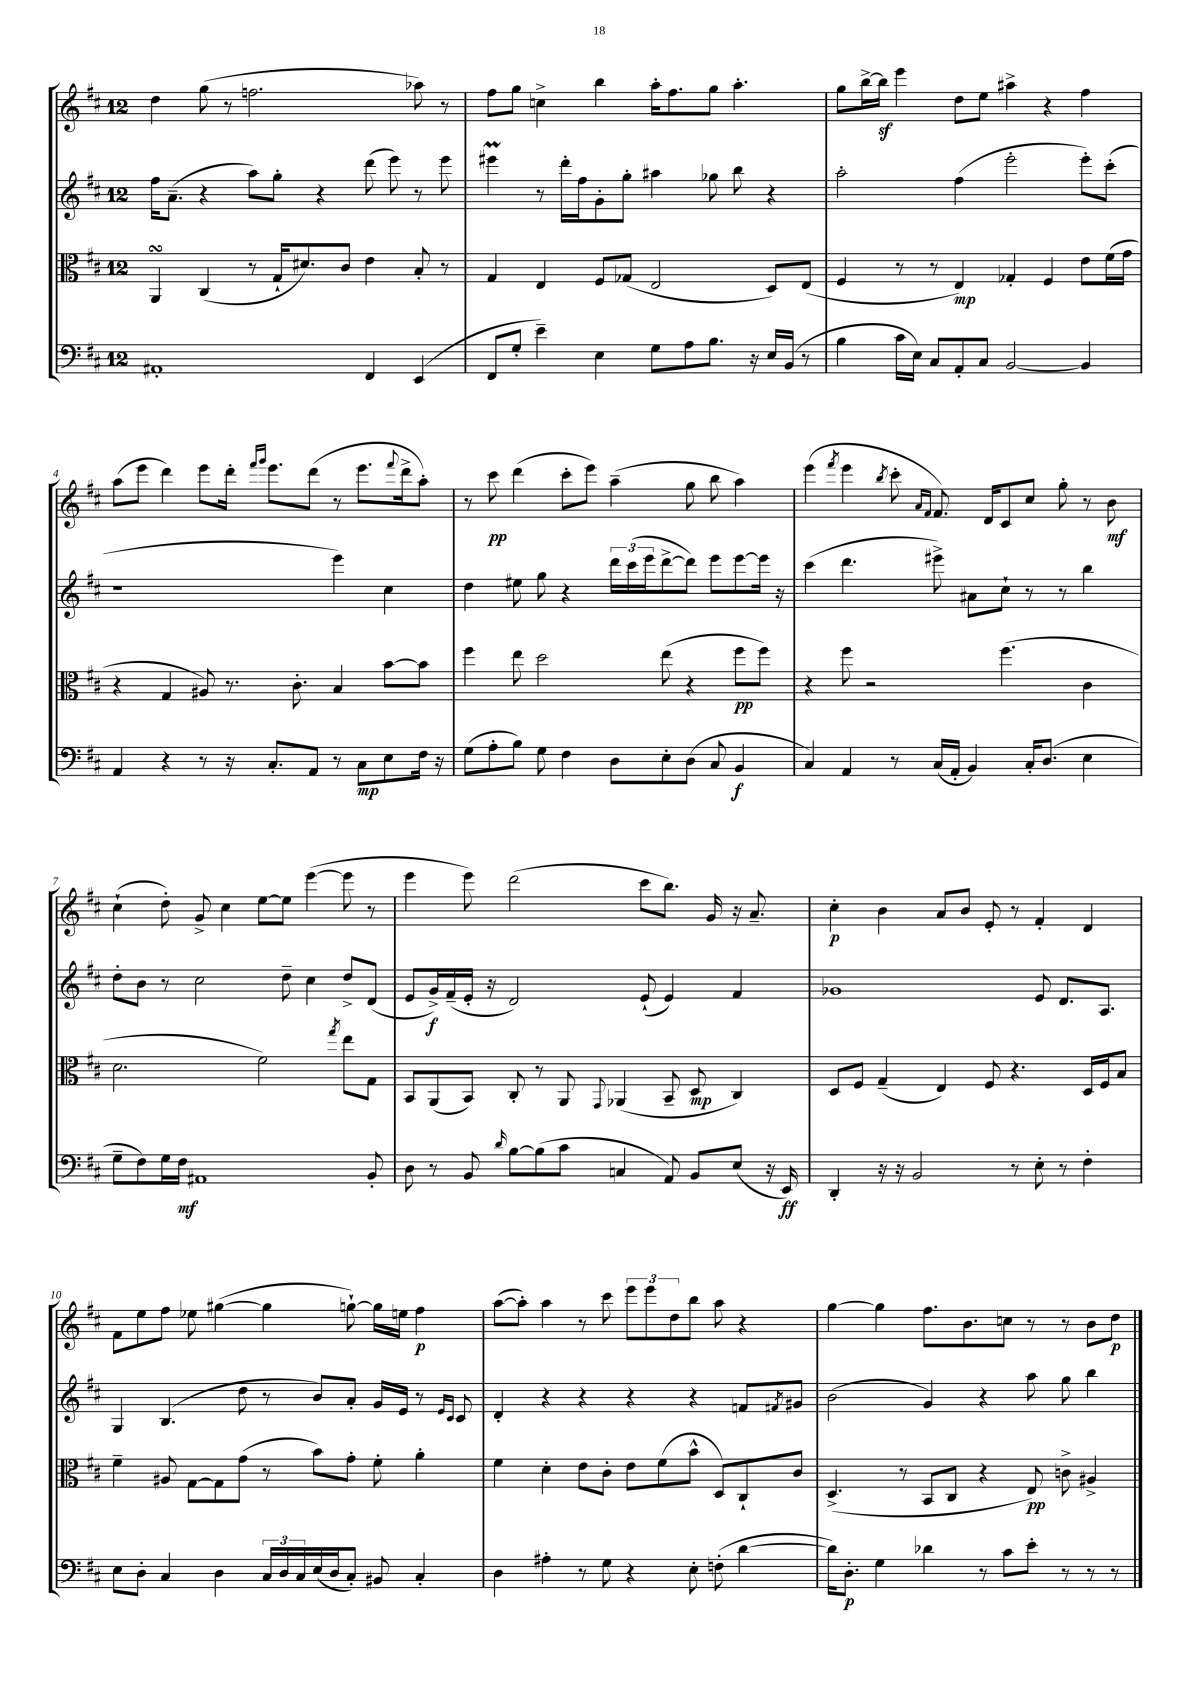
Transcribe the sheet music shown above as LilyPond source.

<<
\new StaffGroup <<
\new Staff = "s0" {
    \clef treble \key d \major \once \override Staff.TimeSignature.style = #'single-digit \time 12/8
    d''4 g''8( r8 f''2. aes''8) r8 |
    fis''8 g''8 c''4-> b''4 a''16-. fis''8. g''8 a''4.-. |
    g''8 b''16~-> b''16\sf e'''4 d''8 e''8 ais''4-> r4 fis''4 |
    a''8( e'''8 d'''4) e'''8 d'''16-. \grace { fis'''16 g'''16 } e'''8. d'''8( r8 e'''8. \appoggiatura { fis'''8 } d'''16-> a''8-.) |
    r8 cis'''8\pp d'''4( cis'''8-. e'''8) a''4--( g''8 b''8 a''4) |
    e'''4( \acciaccatura { fis'''8 } e'''4 \acciaccatura { b''8 } cis'''8-. \grace { a'16 fis'16 } fis'8.) d'16 cis'8 cis''8 g''8-. r8 b'8\mf |
    cis''4-!( d''8-.) g'8-> cis''4 e''8~ e''8 e'''4~( e'''8 r8 |
    e'''4 e'''8) d'''2( cis'''8 b''8.) g'16 r16 a'8.-- |
    cis''4-.\p b'4 a'8 b'8 e'8-. r8 fis'4-. d'4 |
    fis'8 e''8 fis''8 ees''8 gis''4~( gis''4 g''8~-!) g''16 e''16 fis''4\p |
    a''8~( a''8-.) a''4 r8 cis'''8 \tuplet 3/2 { e'''8 e'''8 d''8 } b''8 a''8 r4 |
    g''4~ g''4 fis''8. b'8. c''8 r8 r8 b'8 d''8\p \bar "|." |
}
\new Staff = "s1" {
    \clef treble \key d \major \once \override Staff.TimeSignature.style = #'single-digit \time 12/8
    fis''16 a'8.--( r4 a''8) g''8-. r4 d'''8( e'''8) r8 e'''8 |
    eis'''4\prall r8 d'''16-. fis''16 g'8-. g''8-. ais''4 ges''8 b''8 r4 |
    a''2-. fis''4( e'''2-. e'''8-.) cis'''8-.( |
    r1 e'''4) cis''4 |
    d''4 eis''8 g''8 r4 \tuplet 3/2 { d'''16 cis'''16( e'''16 } d'''8~-> d'''8) e'''8 e'''8~ e'''16 r16 |
    cis'''4( d'''4. eis'''8->) ais'8 cis''8-! r8 r8 b''4 |
    d''8-. b'8 r8 cis''2 d''8-- cis''4 d''8-> d'8( |
    e'8 g'16->\f) fis'16--( e'16-. r16 d'2) e'8-!( e'4) fis'4 |
    ges'1 e'8 d'8. a8. |
    g4 b4.( d''8 r8 b'8) a'8-. g'16 e'16 r8 \grace { e'16 cis'16 } cis'8 |
    d'4-. r4 r4 r4 r4 f'8 \acciaccatura { fis'8 } gis'8 |
    b'2( g'4) r4 a''8 g''8 b''4 \bar "|." |
}
\new Staff = "s2" {
    \clef alto \key d \major \once \override Staff.TimeSignature.style = #'single-digit \time 12/8
    a,4\turn cis4( r8 g16-! dis'8.) cis'8 e'4 b8-. r8 |
    g4 e4 fis8 ges8( e2 d8) e8( |
    fis4 r8 r8 e4\mp) ges4-. fis4 e'8 fis'16( g'16 |
    r4 g4 ais8) r8. cis'8.-. b4 b'8~ b'8 |
    fis''4 e''8 d''2 e''8( r4 fis''8\pp fis''8) |
    r4 fis''8 r2 fis''4.( cis'4 |
    d'2. fis'2) \acciaccatura { g''8 } e''8 g8 |
    b,8 a,8( b,8) cis8-. r8 a,8 \appoggiatura { g,8 } aes,4( b,8-- d8\mp cis4) |
    d8 fis8 g4--( e4) fis8 r4. d16 fis16 b8 |
    fis'4-- ais8 g8~ g8 g'8( r8 b'8) g'8-. fis'8-. a'4-. |
    fis'4 d'4-. e'8 cis'8-. e'8 fis'8( b'8-^ d8) cis8-! cis'8 |
    d4.->( r8 b,8 cis8 r4 e8\pp) c'8-> ais4-> \bar "|." |
}
\new Staff = "s3" {
    \clef bass \key d \major \once \override Staff.TimeSignature.style = #'single-digit \time 12/8
    ais,1-. fis,4 e,4( |
    fis,8 g8-. e'4--) e4 g8 a8 b8. r16 e16 b,16( r8 |
    b4 cis'16 e16) cis8 a,8-. cis8 b,2~ b,4 |
    a,4 r4 r8 r16 cis8.-. a,8 r8 cis8\mp e8 fis16 r16 |
    g8( a8-. b8) g8 fis4 d8 e8-. d8( cis8 b,4\f |
    cis4) a,4 r8 cis16( a,16-. b,4) cis16-. d8.( e4 |
    g8-- fis8) g16 fis16\mf ais,1 b,8-. |
    d8 r8 b,8 \grace { d'16 } b8~ b8( cis'8 c4 a,8) b,8 e8( r16 e,16\ff) |
    d,4-. r16 r16 b,2 r8 e8-. r8 fis4-. |
    e8 d8-. cis4 d4 \tuplet 3/2 { cis16 d16 cis16 } e16( d16 cis8-.) bis,8 cis4-. |
    d4 ais4-. r8 g8 r4 e8-. f8-.( d'4~ |
    d'16) d8.-.\p g4 des'4 r8 cis'8 e'8-. r8 r8 r8 \bar "|." |
}
>>
>>
